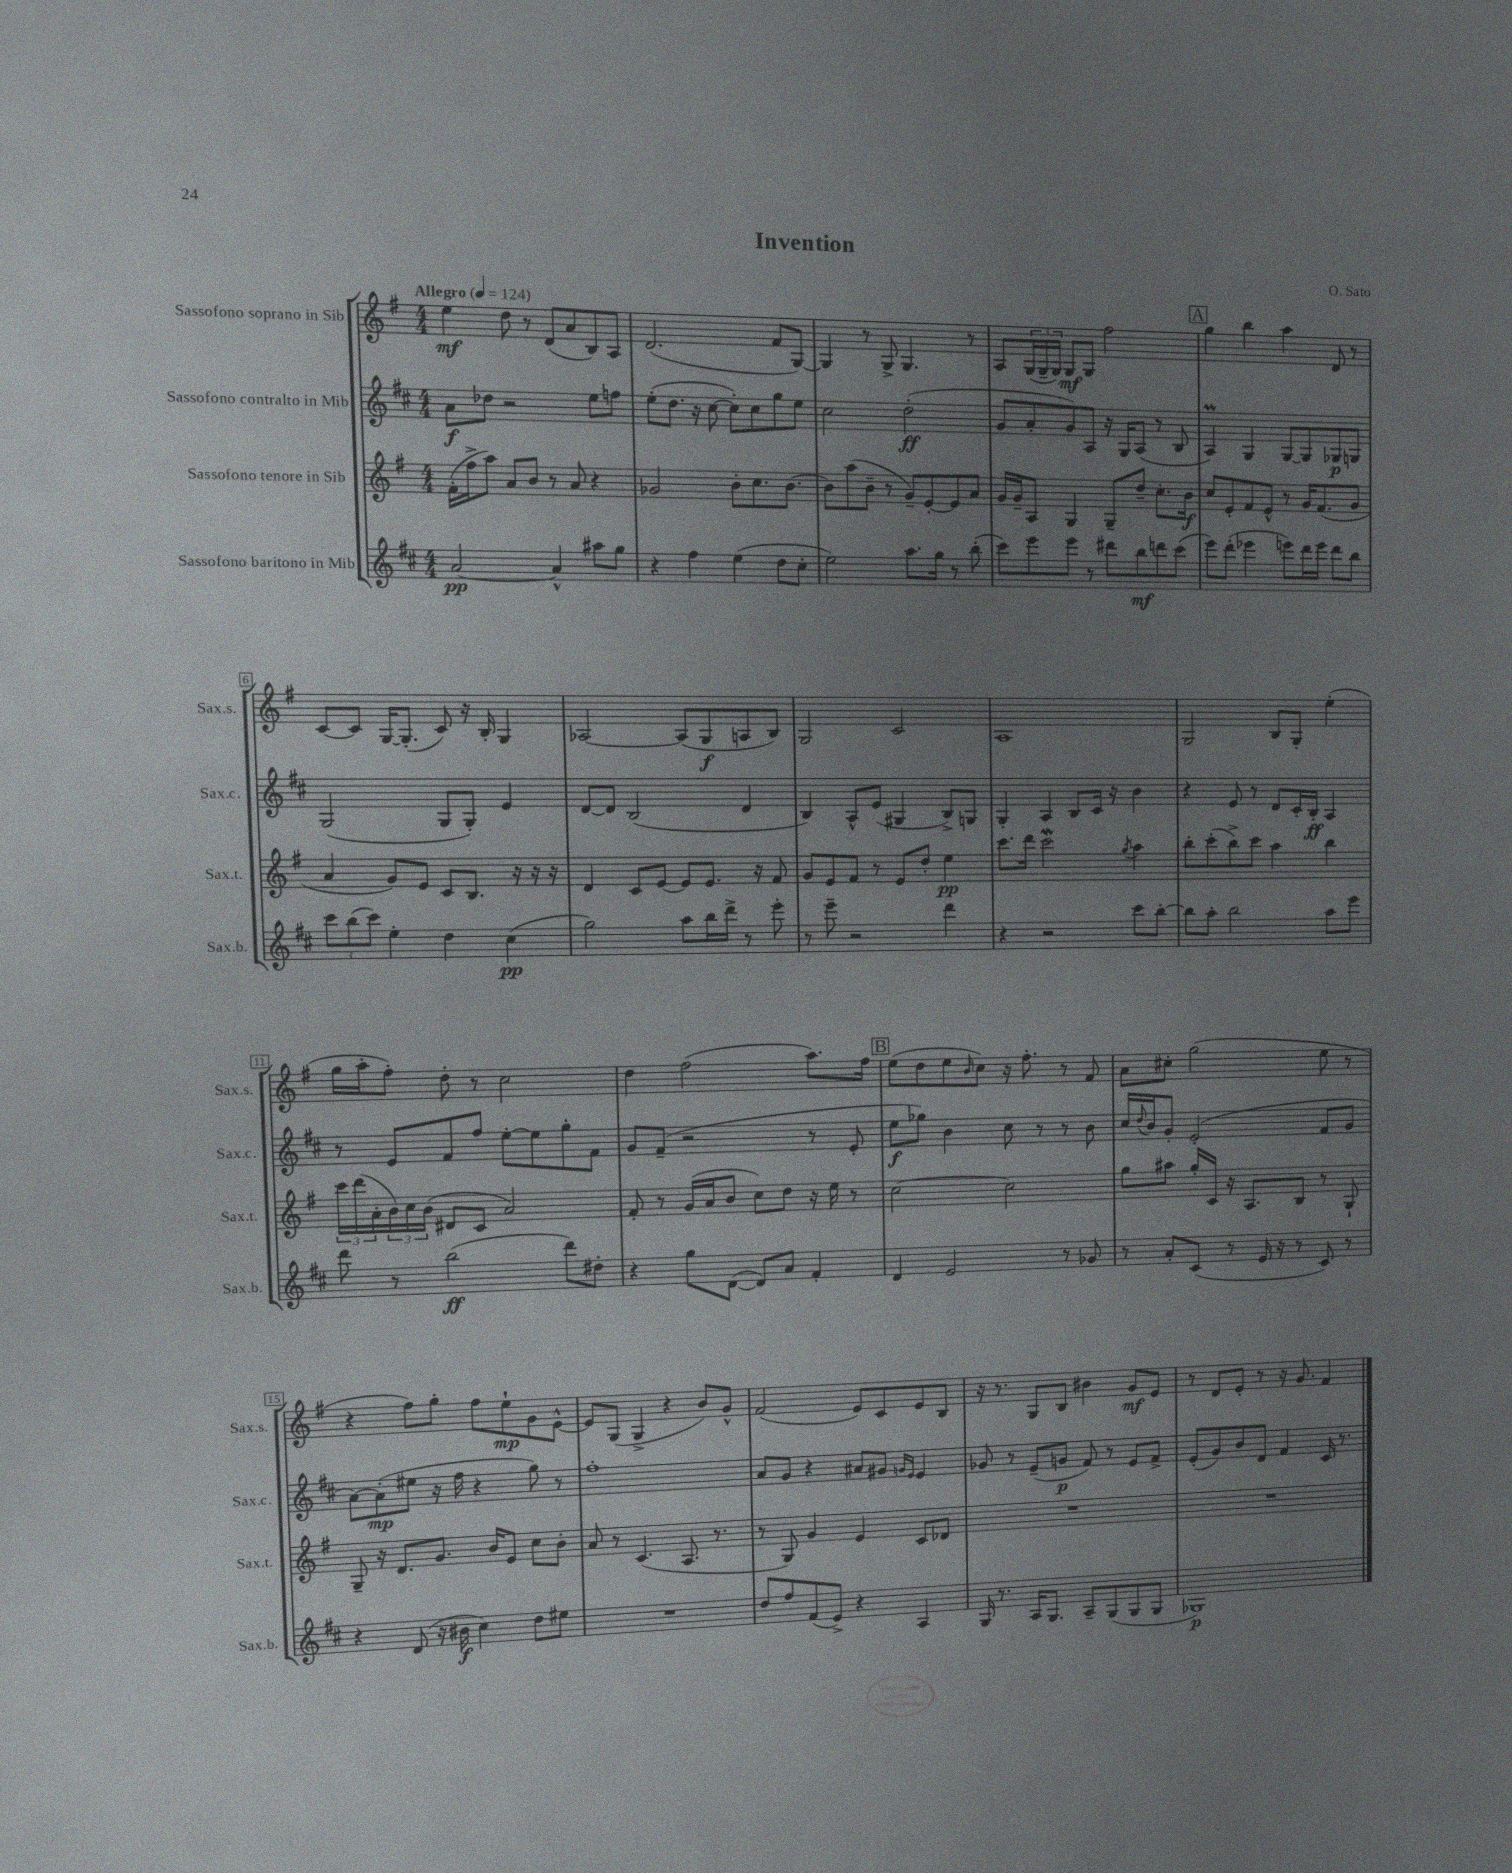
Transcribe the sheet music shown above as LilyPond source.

\header { title = "Invention" composer = "O. Sato" }
<<
\new StaffGroup <<
\new Staff = "s0" \with { instrumentName = "Sassofono soprano in Sib" shortInstrumentName = "Sax.s." } {
    \clef treble \key g \major \numericTimeSignature \time 4/4 \tempo "Allegro" 4 = 124
    e''4\mf d''8 r8 d'8( a'8 b8) a8 |
    d'2.( fis'8 g8~) |
    g4 r8 g8-> g4. r8 |
    a8 \tuplet 3/2 { g16( g16-- g16) } g8\mf g8 fis''2 |
    \mark \markup { \box "A" } g''4 b''4 a''4 d'8 r8 |
    c'8~ c'8 g16~ g8.-.( c'8) r16 b16-. g4 |
    aes2~ aes8( g8\f a8 b8) |
    g2 c'2 |
    a1 |
    g2 b8 g8-. e''4-.( |
    g''16 a''16-. fis''8-.) d''8-. r8 c''2 |
    d''4 fis''2( a''8.) fis''16 |
    \mark \markup { \box "B" } e''8( d''8 e''8 \grace { b'16 } c''8) r16 fis''8.-. r8 fis'8 |
    a'8 cis''8-. g''2( e''8 r8 |
    r4 fis''8) g''8-. fis''8 e''8-!\mp g'8 e'8~-^ |
    e'8 g8( g4-> r4 b'8) g'8-^ |
    fis'2( e'8) c'8 e'8 b8 |
    r16 r8. g8 b8 bis'4 g'8\mf e'8 |
    r8 d'8 e'8-. r8 r16 g'8. fis'4 \bar "|." |
}
\new Staff = "s1" \with { instrumentName = "Sassofono contralto in Mib" shortInstrumentName = "Sax.c." } {
    \clef treble \key d \major \numericTimeSignature \time 4/4
    a'8\f des''8 r2 e''8 f''8 |
    e''8-.( d''8. r16 cis''8~ cis''8-.) cis''8 g''8 e''8 |
    cis''2 d''2-.\ff( |
    g'8 a'8-. g'8) a8 r16 g16 a8( r8 b8 |
    \mark \markup { \box "A" } a4\prall) g4 g8~ g8 ges8\p g8 |
    g2( g8 g8-.) e'4 |
    d'8~ d'8 b2( d'4 |
    b4) a8-^ e'8( gis4 b8->) g8 |
    g4-. a4 b8 cis'16 r16 b'4 |
    r4 e'8 r8 d'8 cis'16-. b16-.\ff a4 |
    r8 e'8 fis'8 fis''8 e''8~-. e''8 g''8-. fis'8 |
    g'8 fis'8--( r2 r8 e'8-. |
    \mark \markup { \box "B" } e''8\f ges''8) b'4 cis''8 r8 r8 b'8 |
    cis''16 \appoggiatura { d''8 } b'16 g'8-. e'2-.( fis'8 g'8 |
    a'8~) a'8-.\mp( eis''8 r16 fis''16 r4 g''8) r8 |
    fis''1-. |
    a'8 g'8 r4 ais'8 gis'8 \grace { g'16 e'16 } e'4 |
    ges'8 r8 e'8--( g'8\p fis'8) r8 e'8 fis'8-> |
    e'8-.( g'8) b'8 d'8 fis'4 cis'16 r8. \bar "|." |
}
\new Staff = "s2" \with { instrumentName = "Sassofono tenore in Sib" shortInstrumentName = "Sax.t." } {
    \clef treble \key g \major \numericTimeSignature \time 4/4
    fis'16-.( fis''16-> a''8) a'8 b'8 r8 a'8 r4 |
    ges'2 b'8-. c''8. b'8.~ |
    b'8 a''8( b'8-- r8 g'8--) e'8~-. e'8 a'8 |
    g'16 g'16-- a8 g4 g8-- d''8-- c''8.-. b'16\f |
    \mark \markup { \box "A" } c''8 e'8-. fis'8 e'8-^ r8 g'16 fis'8.( g'8 |
    a'4 g'8) e'8 c'8 b8. r16 r16 r16 |
    d'4 c'8 e'8~ e'8 e'8. r16 fis'8 |
    g'8 e'8 fis'8 r8 e'8 d''8-. e''4\pp |
    c'''8. d'''16 c'''2\mordent \acciaccatura { g''8 } a''4 |
    b''8-. c'''8-.( b''8->) c'''8 a''4 b''4 |
    \tuplet 3/2 { c'''16 d'''16( a'16-. } \tuplet 3/2 { b'16) c''16 b'16( } dis'8 c'8 a'2) |
    fis'8-. r8 g'16( a'16 b'8 c''8) d''8 r16 e''16 r8 |
    \mark \markup { \box "B" } c''2~ c''2 |
    g''8 ais''8 g''16-. c'16 r16 a8. b8 r8 g8-! |
    g8-- r16 d'8. g'8. b'16 e'8 c''8 b'8-. |
    a'8 r8 c'4.( a8. r8. |
    r8 g8) g'4 e'4 c'8 des'8 |
    R1 |
    R1 \bar "|." |
}
\new Staff = "s3" \with { instrumentName = "Sassofono baritono in Mib" shortInstrumentName = "Sax.b." } {
    \clef treble \key d \major \numericTimeSignature \time 4/4
    a'2~\pp a'4-^ ais''8 g''8 |
    r4 fis''4 e''4( d''8 cis''8-. |
    e''2) a''8. g''16 r8 b''8-.( |
    cis'''8) e'''8 e'''8 r8 dis'''8 b''8\mf d'''8 cis'''8( |
    \mark \markup { \box "A" } e'''8) d'''8-.( ees'''4 e'''8) d'''16 e'''16 d'''8 b''8 |
    \tuplet 3/2 { cis'''8 b''8( cis'''8) } e''4-. d''4 cis''4\pp( |
    g''2) a''8 b''16 d'''16-> r8 e'''8-. |
    r8 e'''8-- r2 d'''4 |
    r4 r2 cis'''8 b''8~-. |
    b''8 a''8-. b''2 a''8 e'''8 |
    d'''8 r8 b''2\ff( d'''8) dis''8-. |
    r4 g''8 d'8~( d'8) a'8 fis'4-. |
    \mark \markup { \box "B" } d'4 e'2 r8 ges'8 |
    r8 a'8-. cis'8( r8 e'16 r16 r8 cis'8) r8 |
    r4 d'8( r16 bis'16\f cis''4) d''8 eis''8 |
    R1 |
    d''8 fis''8 fis'8( e'8->) r4 a4 |
    g16 r8. a16 g8. a8-- g8( g8 g8 |
    ges1\p) \bar "|." |
}
>>
>>
\layout { \context { \Score \override BarNumber.stencil = #(make-stencil-boxer 0.1 0.3 ly:text-interface::print) } }
